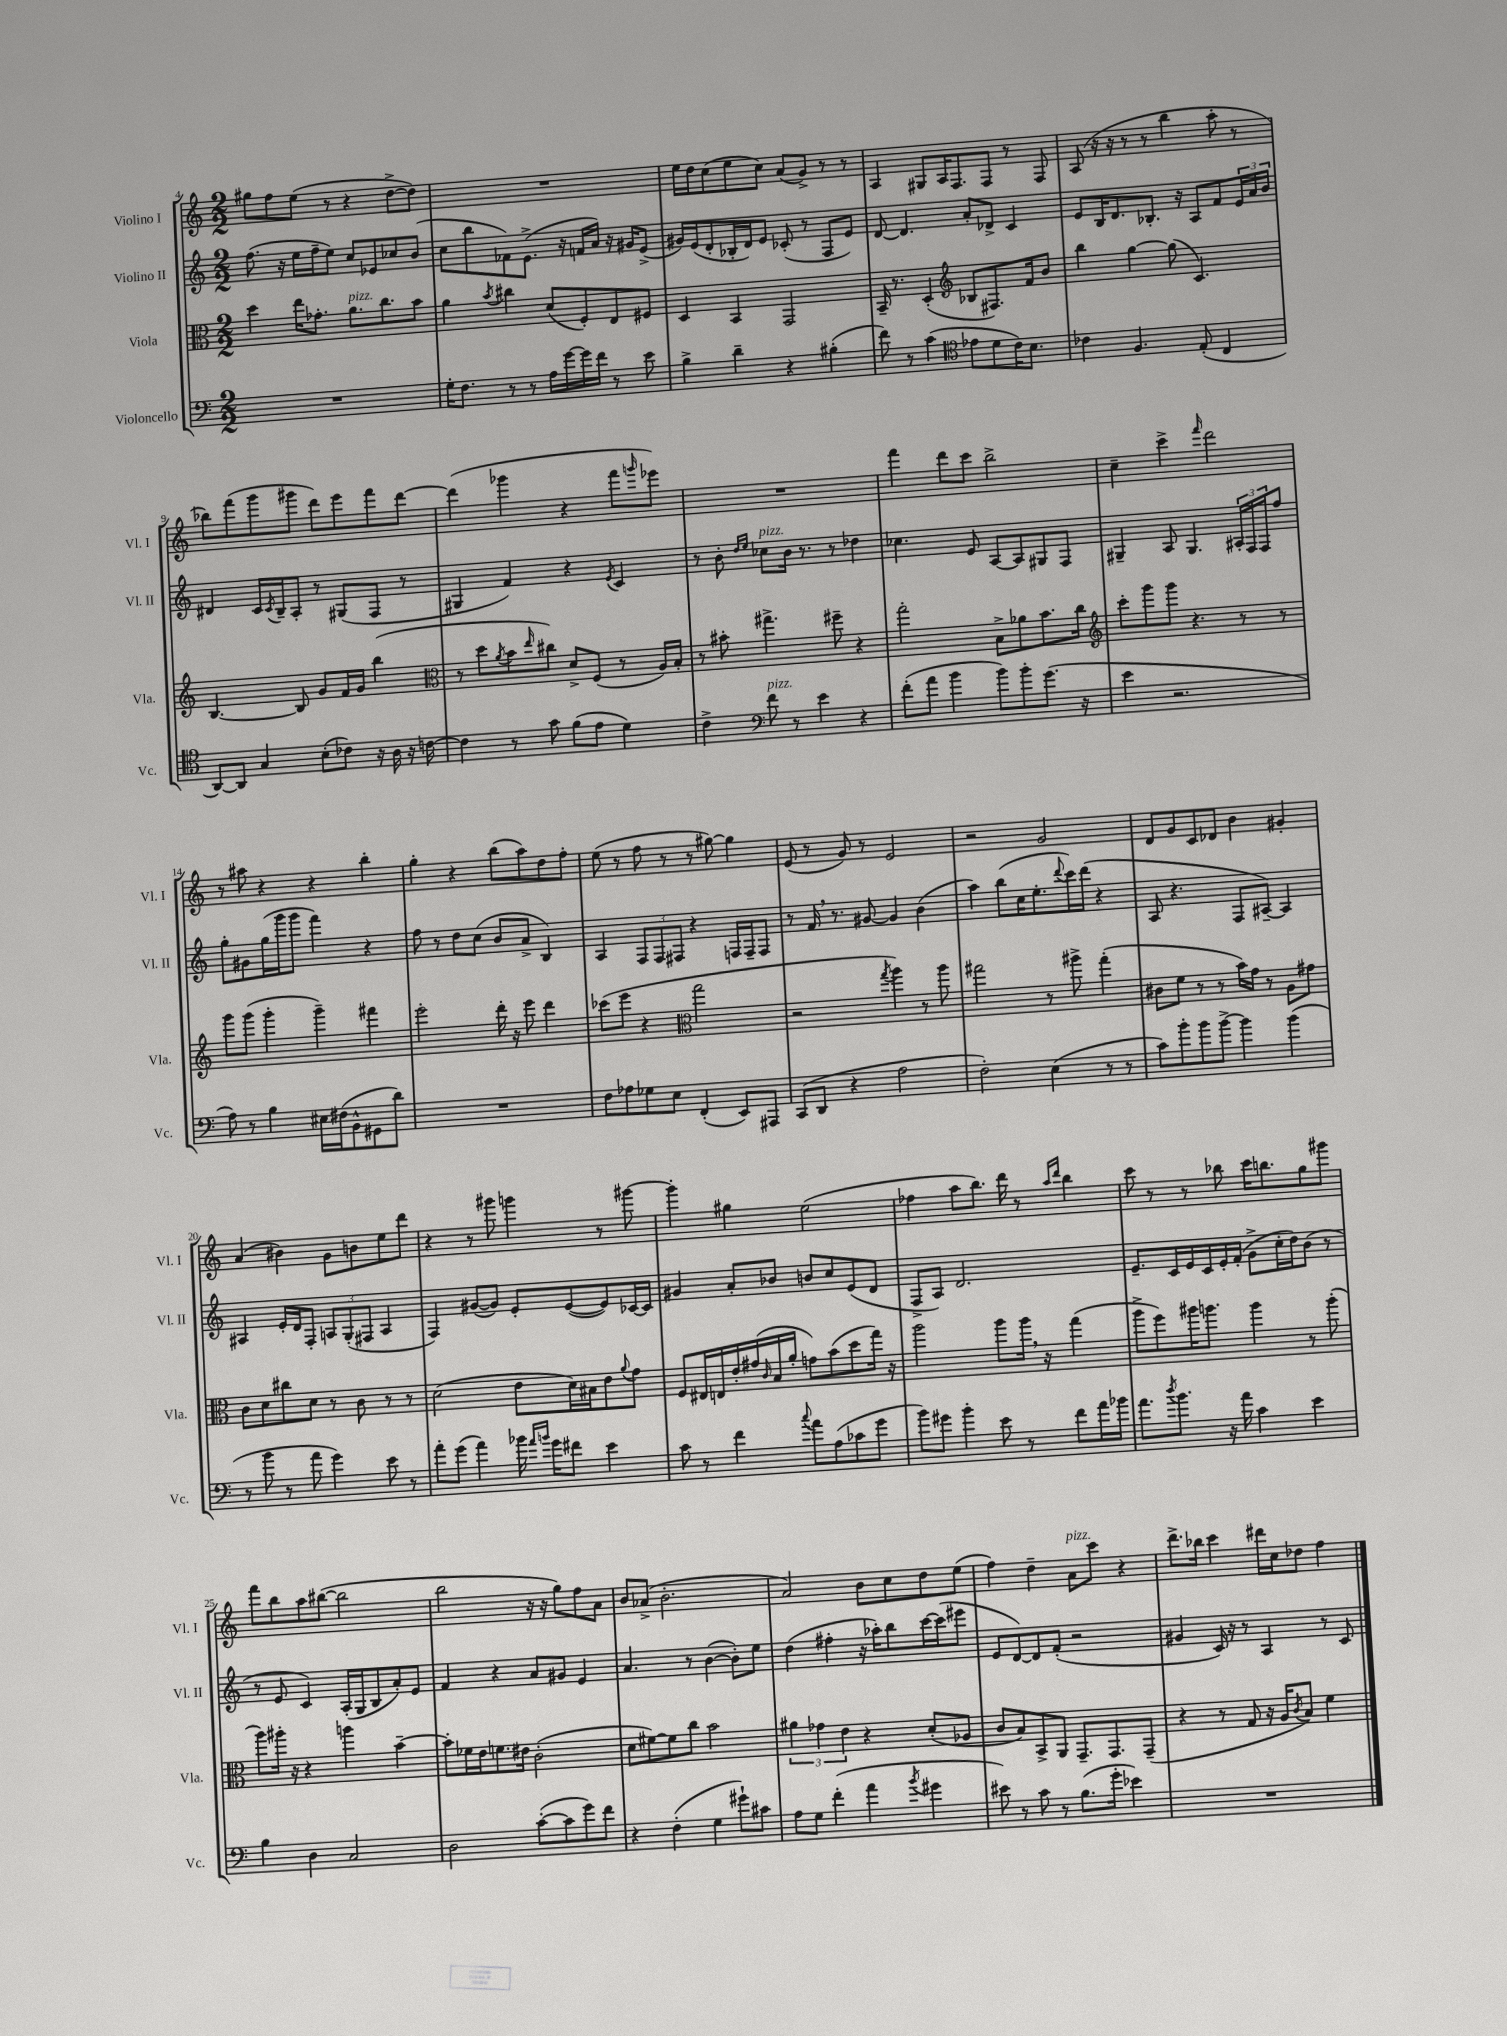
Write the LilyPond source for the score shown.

<<
\new StaffGroup <<
\new Staff = "s0" \with { instrumentName = "Violino I" shortInstrumentName = "Vl. I" } {
    \clef treble \key c \major \numericTimeSignature \time 2/2
    gis''8 f''8 e''8( r8 r4 d''8~-> d''8) |
    R1 |
    e''16 d''16 c''8( e''8 c''8) a'8( g'8->) r8 r8 |
    a4 gis8 a16 f8. f8 r8 f8 |
    a8( r16 r16 r8 r8 b''4 a''8-. r8 |
    bes''8) f'''8( g'''8 gis'''8 d'''8) e'''8 f'''8 d'''8~ |
    d'''4( ges'''4 r4 f'''8 \grace { g'''16 } ees'''8) |
    R1 |
    f'''4 d'''8 c'''8 b''2-> |
    c''4-- c'''4-> \grace { f'''16 } d'''2 |
    r8 ais''8 r4 r4 b''4-. |
    g''4-. r4 b''8( a''8) d''8 f''8-. |
    e''8( r8 f''8 r8 r8 gis''8~) gis''4 |
    e'8( r8 g'8) r8 e'2 |
    r2 g'2 |
    d'8 g'8 c'8 des'8 b'4 gis'4-. |
    a'4( bis'4) g'8 b'8 e''8 d'''8 |
    r4 r8 gis'''8 g'''4 r8 gis'''8~ |
    gis'''4-. gis''4 e''2( |
    fes''4 a''8 b''8.) d'''16 r8 \grace { a''16 d'''16 } b''4 |
    c'''8 r8 r8 bes''8 c'''16 b''8. g''8 gis'''8 |
    f'''8 b''8 a''8 bis''8~( bis''2 |
    b''2 r16 r16 g''8) f''8 a'8 |
    b'8 aes'8->( b'2.-. |
    a'2) b'8 c''8 d''8 e''8( |
    f''4) d''4-- a'8^\markup { \italic "pizz." } c'''8 r4 |
    d'''8.-> bes''16 c'''4 dis'''16 c''16 des''8 f''4 \bar "|." |
}
\new Staff = "s1" \with { instrumentName = "Violino II" shortInstrumentName = "Vl. II" } {
    \clef treble \key c \major \numericTimeSignature \time 2/2
    f''8.( r16 e''16 f''16-- e''8) c''8 ees'8 ces''8 b'8( |
    c''8 b''8 fes'8) e'8.->( r16 f'16 a'16) r16 gis'16 e'8->( |
    gis'16) e'16( d'8-. bes16-. d'16) e'8 ces'8-.( r8 f8 e'8) |
    d'8~ d'4. a'8-. des'8-> c'4 |
    e'8 b16 d'8. bes8.-. r16 a8 f'8 \tuplet 3/2 { e'16 a'16 b'16 } |
    dis'4 c'16 \acciaccatura { c'8 } b16-- a8-. r8 gis8( f8 r8 |
    gis4 f'4) r4 \acciaccatura { e'8 } c'4 |
    r8 b'8-. \grace { d''16 e''16 } ces''8^\markup { \italic "pizz." } b'16 r8. r8 des''4 |
    ces''4. e'8 a8~ a8 gis8 f8 |
    gis4-- a8 gis4. \tuplet 3/2 { ais16-. f16 f16 } f''8 |
    g''8-. gis'8 g''16( g'''16 g'''8 f'''4) r4 |
    f''8 r8 d''8 c''8( b'8 a'8-> b4) |
    a4 \tuplet 3/2 { f8 f8 fis8 } r4 f16 f16-- f8 |
    r8 f'16 \breathe r8. gis'8~ gis'4 b'4( |
    a''4) b''8( c''16 e''8.-. \appoggiatura { d'''8 } c'''16) d'''16( r4 |
    a8 r4. f8 ais8~--) ais4 |
    ais4 e'16-. d'16 f8-. \tuplet 3/2 { a8 g8-.( fis8 } a4 |
    f4) gis'8~( gis'8) e'8-. e'8~( e'8) ces'16~ ces'16 |
    gis'4 a'8-. bes'8 b'8 c''8 e'8( d'8 |
    f8-> a8) d'2. |
    e'8.-- c'16 e'16 c'16 e'16-. f'16-.( g'8-> c''16-. d''16) b'8( r8 |
    r8 e'8 c'4) a16-.( g16 b8 a'8-.) e'8 |
    f'4 r4 a'8 gis'8 e'4 |
    a'4. r8 b'4~( b'8-.) e''8 |
    d''4( fis''4-. r16 aes''16-.) b''8 c'''16~ c'''16( eis'''8 |
    e'8 d'8~) d'8 f'8-.( r2 |
    gis'4 c'16) r16 r8 a4 r8 c'8 \bar "|." |
}
\new Staff = "s2" \with { instrumentName = "Viola" shortInstrumentName = "Vla." } {
    \clef alto \key c \major \numericTimeSignature \time 2/2
    d''4 e''16 ges'8.-. a'8.^\markup { \italic "pizz." } c''8. b'8 |
    a'4 \acciaccatura { b'8 } cis''4 d'8( f8-.) e8 fis8 |
    d4 b,4 g,2 |
    b,16-- r8. d4-.( \clef treble bes8 fis8.) f'16 b'8 |
    b''4 g''4~ g''8( c'4.) |
    b4.~ b8 g'8 f'16 g'16 b''4( |
    \clef alto r8 d''8 \acciaccatura { a'8 } b'8 \grace { e''16 } cis''8) d'8-> f8( r8 a16) b16-. |
    r8 bis'8-. gis''4.-> fis''8-- r4 |
    g''2-. b8-> aes'8 b'8. c''16 |
    \clef treble c'''8-. g'''8 g'''8 r4. r8 r8 |
    g'''8 g'''8( g'''4-. g'''4--) fis'''4 |
    e'''2-. d'''16-. r16 e'''8 d'''4 |
    ces'''8( e'''8 r4 \clef alto g''2 |
    r2 \acciaccatura { g''8 } a''4) r8 a''8 |
    gis''2 r8 ais''8-> gis''4-.( |
    cis'8 f'8 r8 r8 b'16) g'16 r8 a8 gis'8 |
    c'8 d'8 cis''8 d'8 r8 c'8 r8 r8 |
    d'2( e'8 d'16) bis16 e'8 \appoggiatura { a'8 } g'8 |
    f8 eis16 e16 e'16-. gis'16( \grace { c'16 } b16 a'16-. g'8) b'8( d''8 g''16) r16 |
    a''2 a''8 a''16 \breathe r16 g''4( |
    a''8-> f''8) ais''16 a''8. a''4 r8 a''8-.( |
    a''8) ais''16-. r16 r4 a''4 b'4~-- |
    b'8-. fes'16 e'16 f'8. eis'16 c'2-.( |
    d'8 fis'8~) fis'8 c''8 b'2 |
    \tuplet 3/2 { ais'4 ges'4 e'4 } r4 d'8-.( aes8 |
    c'8 b8) b,8-> a,8 g,8.-- g,8. g,8--( |
    r4 r8 g8 r16 a16 \acciaccatura { c'8 } b8) f'4 \bar "|." |
}
\new Staff = "s3" \with { instrumentName = "Violoncello" shortInstrumentName = "Vc." } {
    \clef bass \key c \major \numericTimeSignature \time 2/2
    R1 |
    g16-. f8. r8 r8 a16 g'16~ g'16 f'16 r8 e'8 |
    b4-> d'4-- r4 bis4-.( |
    f'8) r8 c'4( \clef tenor ees'8 d'8 c'16) b8. |
    ces'4 f4. e8-.( c4 |
    a,8~) a,8 g4 b8-.( ces'8) r16 a16 r16 c'16~ |
    c'4 r8 g'8 f'8( e'8 d'4) |
    c'4-> \clef bass f'8^\markup { \italic "pizz." } r8 e'4 r4 |
    f'8-.( a'8 b'4 b'8) b'8-. g'8.( r16 |
    e'4 r2. |
    a8) r8 b4 eis16 fis16( b,8-^ gis,8 d'8) |
    R1 |
    f8 aes8 ges8 e8 f,4-.( e,8) ais,,8 |
    c,8( d,8 r4 a2 |
    f2-.) e4( r8 r8 |
    c'8) b'8-. b'8 b'8~-> b'4 b'4( |
    r8 b'8 r8 a'8 g'4) e'8 r8 |
    a'8-. g'8( a'4) bes'16 \grace { a'16 b'16 } g'16 fis'8 e'4 |
    c'8 r8 f'4 \appoggiatura { c''8 } a'8 a8( ces'8 g'8 |
    b'8) gis'8 b'4-. e'8 r8 f'8 a'16 bes'16 |
    a'8. \acciaccatura { d''8 } b'8. r16 a'16 c'4 e'4 |
    b4 d4 c2 |
    d2 c'8~-.( c'8 g'8) f'8 |
    r4 f4-.( g4 gis'8-!) cis'8 |
    a8 g8 f'4-.( a'4 \acciaccatura { b'8 } gis'4 |
    eis'8) r8 c'8 r8 b8.( g'16-. ees'4) |
    R1 \bar "|." |
}
>>
>>
\layout { \context { \Score currentBarNumber = #4 } }
